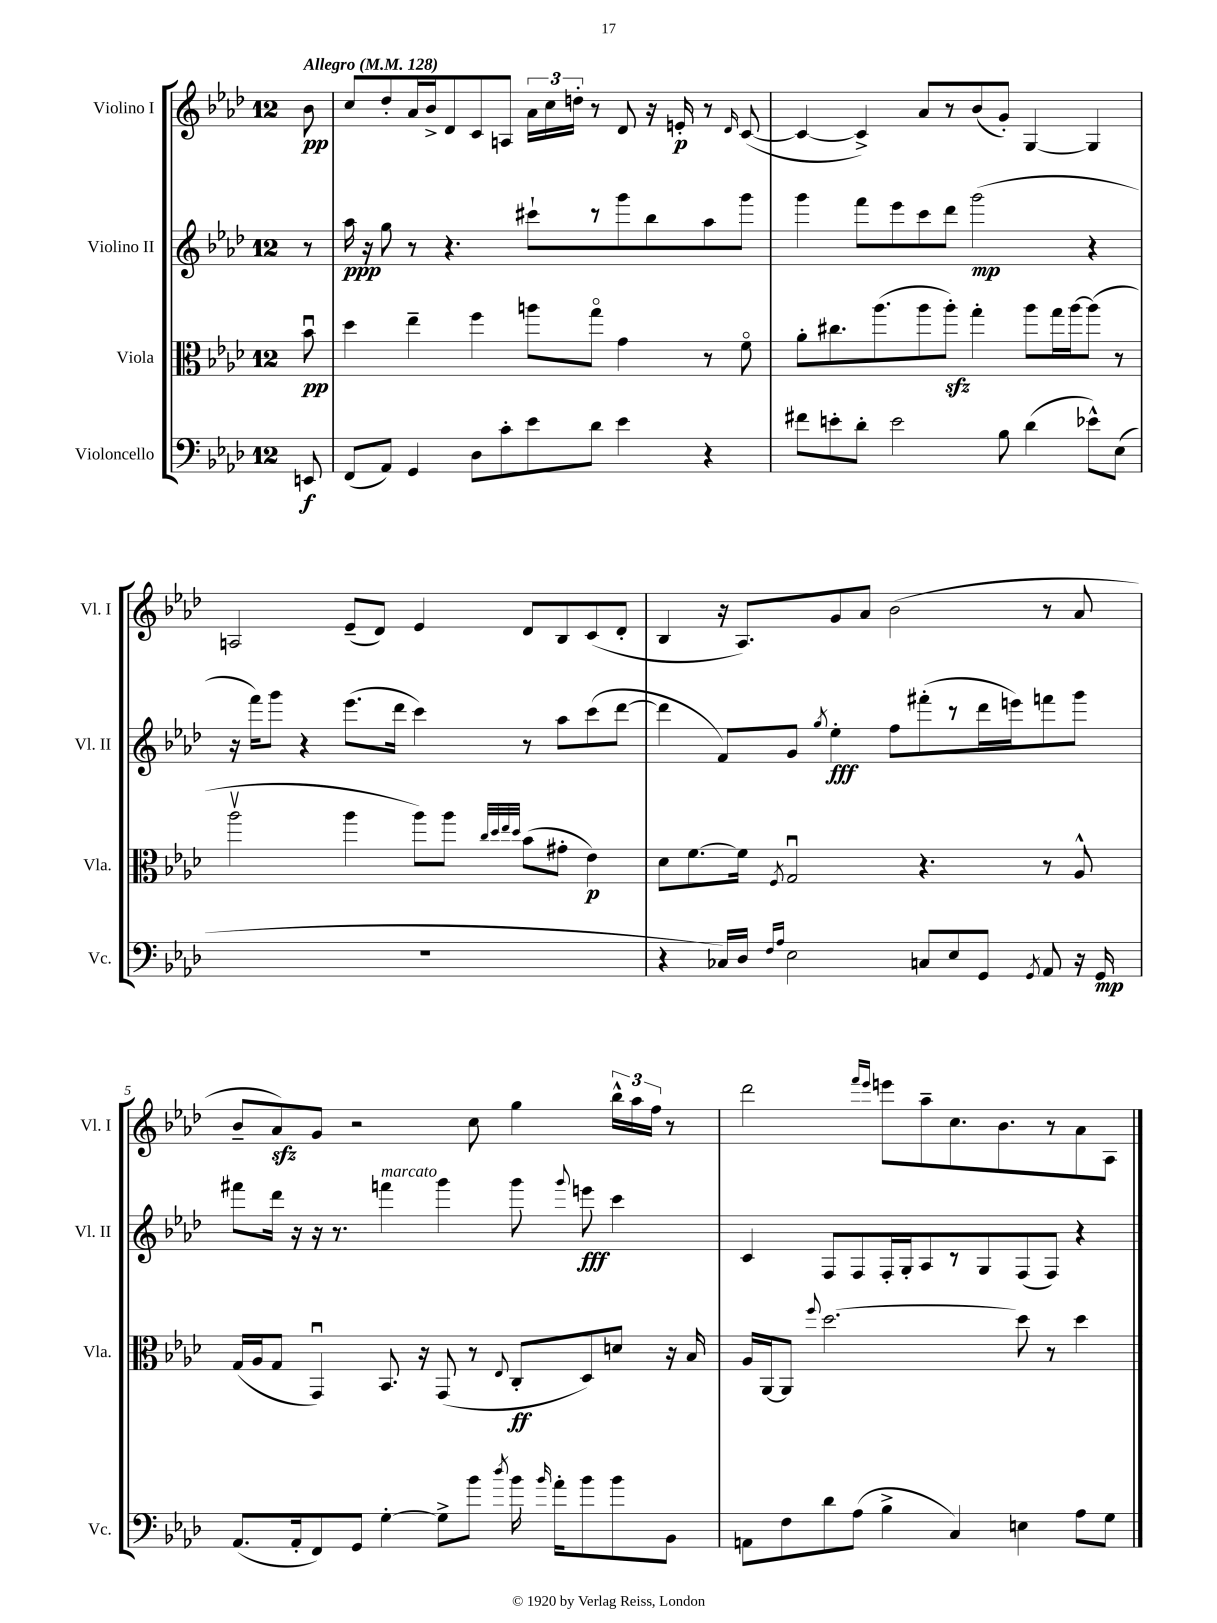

**kern	**dynam	**kern	**dynam	**kern	**dynam	**kern	**dynam
*part4	*part4	*part3	*part3	*part2	*part2	*part1	*part1
*staff4	*staff4	*staff3	*staff3	*staff2	*staff2	*staff1	*staff1
*I"Violoncello	*	*I"Viola	*	*I"Violino II	*	*I"Violino I	*
*I'Vc.	*	*I'Vla.	*	*I'Vl. II	*	*I'Vl. I	*
*clefF4	*	*clefC3	*	*clefG2	*	*clefG2	*
*k[b-e-a-d-]	*	*k[b-e-a-d-]	*	*k[b-e-a-d-]	*	*k[b-e-a-d-]	*
*M12/8	*	*M12/8	*	*M12/8	*	*M12/8	*
*MM128	*	*MM128	*	*MM128	*	*MM128	*
=	=	=	=	=	=	=	=
!	!	!	!	!	!	!LO:TX:a:B:t=Allegro	!
8EEn/	f	8b-u\	pp	8r	.	8b-\	pp
=1	=1	=1	=1	=1	=1	=1	=1
(8FF/L	.	4dd-\	.	16aa-\	ppp	8cc/L	.
.	.	.	.	16r	.	.	.
8AA-/J)	.	.	.	8gg\	.	8dd-'/	.
4GG/	.	4ee-~\	.	8r	.	16a-/L	.
.	.	.	.	.	.	16b-^/J	.
.	.	.	.	4.r	.	8d-/	.
8D-\L	.	4ff\	.	.	.	8c/	.
8c'\	.	.	.	.	.	8An/J	.
8e-\	.	8aan\L	.	8ccc#X`\L	.	24a-\LL	.
.	.	.	.	.	.	24cc\	.
.	.	.	.	.	.	24ddn'\JJ	.
8d-\J	.	8gg\J	.	8r	.	8r	.
4e-\	.	4g\	.	8ggg\	.	8d-/	.
.	.	.	.	8bb-\	.	16r	.
.	.	.	.	.	.	16en'/	p
4r	.	8r	.	8aa-\	.	8r	.
.	.	.	.	.	.	16qqd-/	.
.	.	8f\	.	8ggg\J	.	([8c/	.
=2	=2	=2	=2	=2	=2	=2	=2
8f#X\L	.	8a-'\L	.	4ggg\	.	4c/_	.
8en'\	.	8.cc#X\	.	.	.	.	.
8d-'\J	.	.	.	8fff\L	.	4c^/])	.
.	.	(8.aa-\	.	.	.	.	.
2e\	.	.	.	8eee-\	.	.	.
.	.	8aa-\	.	8ccc\	.	8a-/L	.
.	.	8aa-zz'\J)	.	8ddd-\J	.	8r	.
.	.	4gg'\	.	(2ggg\	mp	(8b-/	.
8B-\	.	.	.	.	.	8g'/J)	.
(4d-\	.	8aa-\L	.	.	.	[4G/	.
.	.	16gg\L	.	.	.	.	.
.	.	[16aa-\J	.	.	.	.	.
8e-X^^\L)	.	(8aa-\J]	.	4r	.	4G/]	.
(8E-\J	.	8r	.	.	.	.	.
!!LO:LB:g=z
=3	=3	=3	=3	=3	=3	=3	=3
1.r	.	2aa-v\	.	16r	.	2An/	.
.	.	.	.	16fff\KL)	.	.	.
.	.	.	.	8ggg\J	.	.	.
.	.	.	.	4r	.	.	.
.	.	4aa-\	.	(8.eee-\L	.	(8e-~/L	.
.	.	.	.	.	.	8d-/J)	.
.	.	.	.	16ddd-\Jk	.	.	.
.	.	8aa-\L)	.	4ccc\)	.	4e-/	.
.	.	8aa-\J	.	.	.	.	.
.	.	32qqcc/LLL	.	.	.	.	.
.	.	32qqdd-/	.	.	.	.	.
.	.	32qqee-/	.	.	.	.	.
.	.	32qqdd-/JJJ	.	.	.	.	.
.	.	(8b-\L	.	8r	.	8d-/L	.
.	.	8g#X'\J	.	8aa-\L	.	8B-/	.
.	.	4e-\)	p	(8ccc\	.	(8c/	.
.	.	.	.	[8ddd-\J	.	8d-'/J	.
=4	=4	=4	=4	=4	=4	=4	=4
4r	.	8d-\L	.	4ddd-\]	.	4B-/	.
.	.	[8.f\	.	.	.	.	.
16C-X/LL)	.	.	.	8f/L)	.	16r	.
16D-/JJ	.	16f\Jk]	.	.	.	8.A-/L)	.
16qqF/LL	.	.	.	.	.	.	.
16qqA-/JJ	.	8qF/	.	.	.	.	.
2E-\	.	2Gu/	.	8g/J	.	.	.
.	.	.	.	8qgg/	.	.	.
.	.	.	.	4ee-'\	fff	8g/	.
.	.	.	.	.	.	8a-/J	.
.	.	.	.	8ff\L	.	(2b-\	.
8Cn/L	.	4.r	.	(8fff#X'\	.	.	.
8E-/	.	.	.	8r	.	.	.
8GG/J	.	.	.	16ddd-\L	.	.	.
.	.	.	.	16eeen\J)	.	.	.
8qGG/	.	.	.	.	.	.	.
8AA-/	.	8r	.	8fffn\	.	8r	.
16r	.	8A-^^/	.	8ggg\J	.	8a-/	.
16GG/	mp	.	.	.	.	.	.
!!LO:LB:g=z
=5	=5	=5	=5	=5	=5	=5	=5
(8.AA-/L	.	(16G/LL	.	8fff#X\L	.	8b-~/L	.
.	.	16A-/J	.	.	.	.	.
.	.	8G/J	.	16ddd-\Jk	.	8a-zz/)	.
16AA-'/k	.	.	.	16r	.	.	.
8FF/)	.	4GGu/)	.	16r	.	8g/J	.
.	.	.	.	8.r	.	.	.
8GG/J	.	.	.	.	.	2r	.
!	!	!	!	!LO:TX:a:i:t=marcato	!	!	!
[4G'\	.	8.BB-/	.	4fffn\	.	.	.
.	.	16r	.	.	.	.	.
8G^\L]	.	(8GG/	.	4ggg\	.	.	.
8b-\J	.	8r	.	.	.	8cc\	.
8qdd-/	.	8qqE-/	.	.	.	.	.
16b-\	.	8C'/L	ff	8ggg\	.	4gg\	.
16qqb-/	.	.	.	.	.	.	.
16a-'\KL	.	.	.	.	.	.	.
.	.	.	.	8qqggg/	.	.	.
8b-\	.	8D-/)	.	8eeen\	fff	.	.
8b-\	.	8dn/J	.	4ccc\	.	24bb-^^\LL	.
.	.	.	.	.	.	24aa-\	.
.	.	.	.	.	.	24ff\JJ	.
8BB-\J	.	16r	.	.	.	8r	.
.	.	16B-/	.	.	.	.	.
=6	=6	=6	=6	=6	=6	=6	=6
8AAn\L	.	16A-/LL	.	4c/	.	2ddd-\	.
.	.	[16AA-/J	.	.	.	.	.
8F\	.	8AA-/J]	.	.	.	.	.
.	.	8qqff/	.	.	.	.	.
8d-\	.	[2.dd-\	.	8F/L	.	.	.
(8A-\J	.	.	.	8F/	.	.	.
.	.	.	.	.	.	16qqfff/LL	.
.	.	.	.	.	.	16qqeee-/JJ	.
4B-^\	.	.	.	16F'/L	.	8eeen\L	.
.	.	.	.	16G'/J	.	.	.
.	.	.	.	8A-/	.	8aa-~\	.
4C/)	.	.	.	8r	.	8.cc\	.
.	.	.	.	8G/	.	.	.
.	.	.	.	.	.	8.b-\	.
4En\	.	8dd-\]	.	(8F/	.	.	.
.	.	8r	.	8F/J)	.	8r	.
8A-\L	.	4dd-\	.	4r	.	8a-\	.
8G\J	.	.	.	.	.	8A-\J	.
==	==	==	==	==	==	==	==
*-	*-	*-	*-	*-	*-	*-	*-
